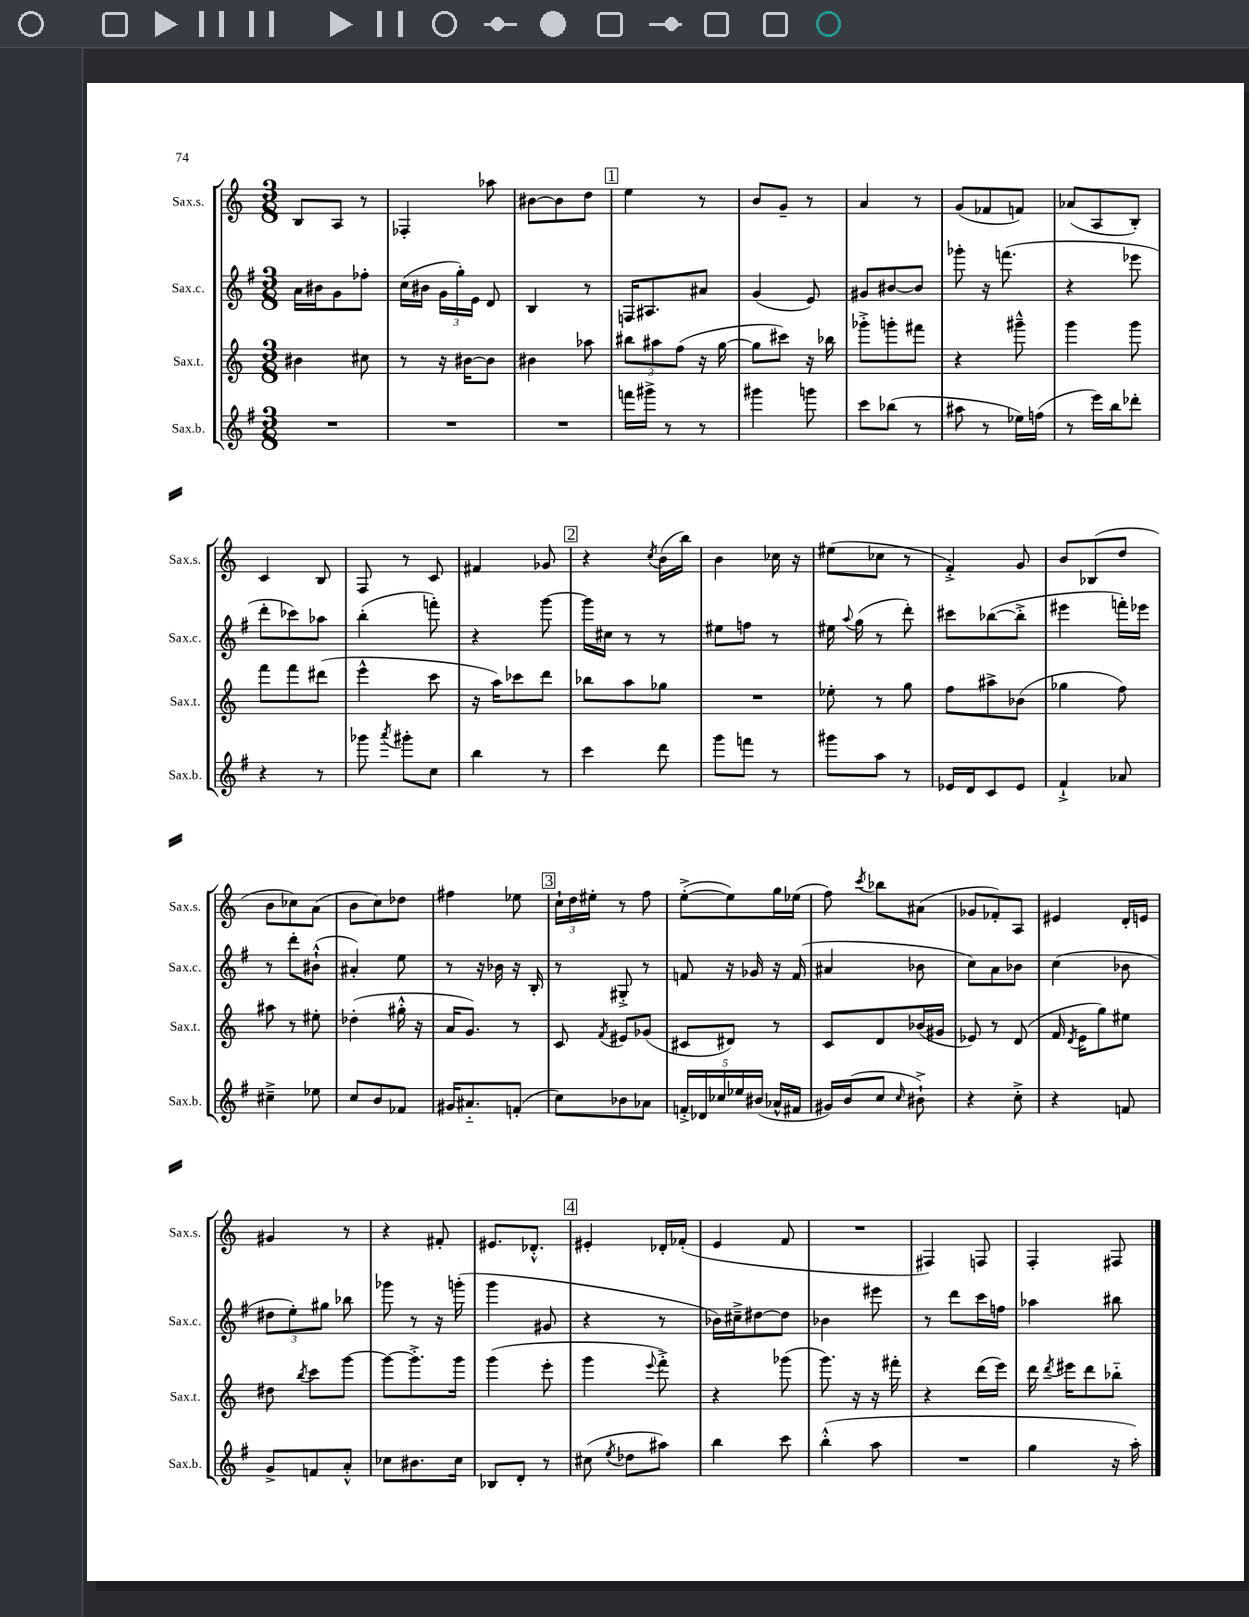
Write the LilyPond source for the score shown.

<<
\new StaffGroup <<
\new Staff = "s0" \with { instrumentName = "Sax.s." shortInstrumentName = "Sax.s." } {
    \clef treble \key c \major \numericTimeSignature \time 3/8
    \autoBeamOff b8[ a8] r8 |
    fes4-. aes''8 |
    bis'8[~ bis'8 d''8] |
    \mark \markup { \box "1" } e''4 r8 |
    b'8[ g'8]-- r8 |
    a'4 r8 |
    g'8[( fes'8 f'8]) |
    aes'8[( a8 b8]-.) |
    c'4 b8 |
    f8 r8 c'8 |
    fis'4 ges'8 |
    \mark \markup { \box "2" } r4 \acciaccatura { c''8 } b'16[( b''16]) |
    b'4 ces''16 r16 |
    eis''8[( ces''8] r8 |
    f'4-.->) g'8 |
    b'8[ bes8( d''8] |
    b'8[ ces''8) a'8]( |
    b'8[ c''8) des''8] |
    fis''4 ees''8 |
    \mark \markup { \box "3" } \tuplet 3/2 { c''16[-! d''16 eis''16]-. } r8 f''8 |
    e''8[~-.->( e''8) g''16 ees''16]( |
    f''8) \acciaccatura { c'''8 } bes''8[ ais'8]( |
    ges'8[ fes'8-.) a8] |
    eis'4 d'16[-. e'16] |
    gis'4 r8 |
    r4 fis'8-. |
    eis'8.[ des'8.]-.-^ |
    \mark \markup { \box "4" } eis'4-. des'16[-. fes'16]-.( |
    e'4 f'8 |
    R4. |
    fis4) f8 |
    f4-. fis8 \bar "|." |
}
\new Staff = "s1" \with { instrumentName = "Sax.c." shortInstrumentName = "Sax.c." } {
    \clef treble \key g \major \numericTimeSignature \time 3/8
    \autoBeamOff a'16[ bis'16 g'8 fes''8]-. |
    c''16[( bis'16] \tuplet 3/2 { g'16[ g''16-.) e'16] } d'8 |
    b4 r8 |
    \mark \markup { \box "1" } f16[ ais8. ais'8] |
    g'4( e'8) |
    gis'8[ bis'8~ bis'8] |
    ges'''8-. r16 f'''8.( |
    r4 ees'''8 |
    d'''8[-. ces'''8) aes''8] |
    b''4-.( f'''8-.) |
    r4 g'''8~ |
    \mark \markup { \box "2" } g'''16[ cis''16] r8 r8 |
    eis''8[ f''8] r8 |
    eis''16 \appoggiatura { a''8 } g''16( r8 d'''8-.) |
    cis'''8[ bes''8~( bes''8]-.-> |
    eis'''4 f'''16[-.) ees'''16] |
    r8 d'''8[-. bis'8]-!-^( |
    ais'4-.) e''8 |
    r8 r16 bes'16 r16 b16-. |
    \mark \markup { \box "3" } r8 gis8-.-> r8 |
    f'8 r16 ges'16 r16 f'16( |
    ais'4 bes'8 |
    c''8[) a'8 bes'8] |
    c''4( bes'8 |
    \tuplet 3/2 { dis''8[ e''8-.) gis''8] } bes''8 |
    ges'''8 r8 r16 g'''16-.( |
    g'''4 gis'8 |
    \mark \markup { \box "4" } r4 r8 |
    bes'16[) cis''16---> dis''8~ dis''8] |
    bes'4 eis'''8 |
    r8 d'''8[ c'''16 f''16] |
    aes''4 bis''8 \bar "|." |
}
\new Staff = "s2" \with { instrumentName = "Sax.t." shortInstrumentName = "Sax.t." } {
    \clef treble \key c \major \numericTimeSignature \time 3/8
    \autoBeamOff bis'4 cis''8 |
    r8 r16 bis'16[~ bis'8] |
    bis'4 aes''8 |
    \mark \markup { \box "1" } \tuplet 3/2 { bis''8[ ais''8 f''8]( } r16 g''16~ |
    g''8[ cis'''8]) r16 bes''16 |
    ges'''8[-.-> g'''8-. fis'''8] |
    r4 gis'''8---^ |
    g'''4 g'''8 |
    f'''8[ f'''8 dis'''8]( |
    e'''4-^ c'''8 |
    r16 a''16[) ces'''8 d'''8] |
    \mark \markup { \box "2" } bes''8[ a''8 ges''8] |
    R4. |
    ees''8-. r8 g''8 |
    f''8[ ais''8-> bes'8]( |
    ges''4 f''8) |
    ais''8 r8 eis''8-. |
    des''4-.( gis''16-.-^ r16 |
    a'16[ g'8.]) r8 |
    \mark \markup { \box "3" } c'8 \acciaccatura { f'8 } eis'8[ ges'8]( |
    cis'8[ dis'8]) r8 |
    c'8[ d'8 bes'16( gis'16] |
    ees'8) r8 d'8( |
    f'16 \acciaccatura { d'8 } e'16[ g''8) eis''8] |
    dis''8 \acciaccatura { b''8 } c'''8[ g'''8]~ |
    g'''8[~ g'''8.-.-> g'''16] |
    g'''4( e'''8-. |
    \mark \markup { \box "4" } g'''4 \appoggiatura { e'''8 } f'''8-.->) |
    r4 ges'''8( |
    g'''8.) r16 r16 fis'''16-. |
    r4 d'''16[( e'''16]) |
    d'''16 \acciaccatura { d'''8 } eis'''16[ d'''8 bes''8]-_ \bar "|." |
}
\new Staff = "s3" \with { instrumentName = "Sax.b." shortInstrumentName = "Sax.b." } {
    \clef treble \key g \major \numericTimeSignature \time 3/8
    \autoBeamOff R4. |
    R4. |
    R4. |
    \mark \markup { \box "1" } f'''16[ gis'''16]-> r8 r8 |
    gis'''4 g'''8 |
    c'''8[ bes''8]( r8 |
    ais''8 r8 ees''16[) f''16]( |
    r8 e'''16[) b''16 des'''8]-. |
    r4 r8 |
    ges'''8 \acciaccatura { a'''8 } gis'''8[-. c''8] |
    b''4 r8 |
    \mark \markup { \box "2" } c'''4 d'''8 |
    g'''8[ f'''8] r8 |
    gis'''8[ a''8] r8 |
    ees'16[ d'16 c'8 ees'8] |
    fis'4-!-> aes'8 |
    cis''4---> ees''8 |
    c''8[ b'8 fes'8] |
    gis'16[ ais'8.-_ f'8]-.( |
    \mark \markup { \box "3" } c''8[) bes'8 aes'8] |
    \tuplet 5/4 { f'16[-.-> des'16 ces''16 ees''16 bis'16]( } aes'16[-^ fis'16] |
    gis'16[) b'16( c''8] \grace { c''16 } bis'8-!->) |
    r4 c''8-.-> |
    r4 f'8 |
    g'8[-> f'8 a'8]-.-^ |
    ces''8[ bis'8. ces''16] |
    bes8[ d'8]-. r8 |
    \mark \markup { \box "4" } cis''8( \acciaccatura { e''8 } des''8[ ais''8]) |
    b''4 c'''8 |
    b''4-.-^( a''8 |
    R4. |
    g''4 r16 a''16-.) \bar "|." |
}
>>
>>
\layout { \context { \Score \remove "Bar_number_engraver" } }
